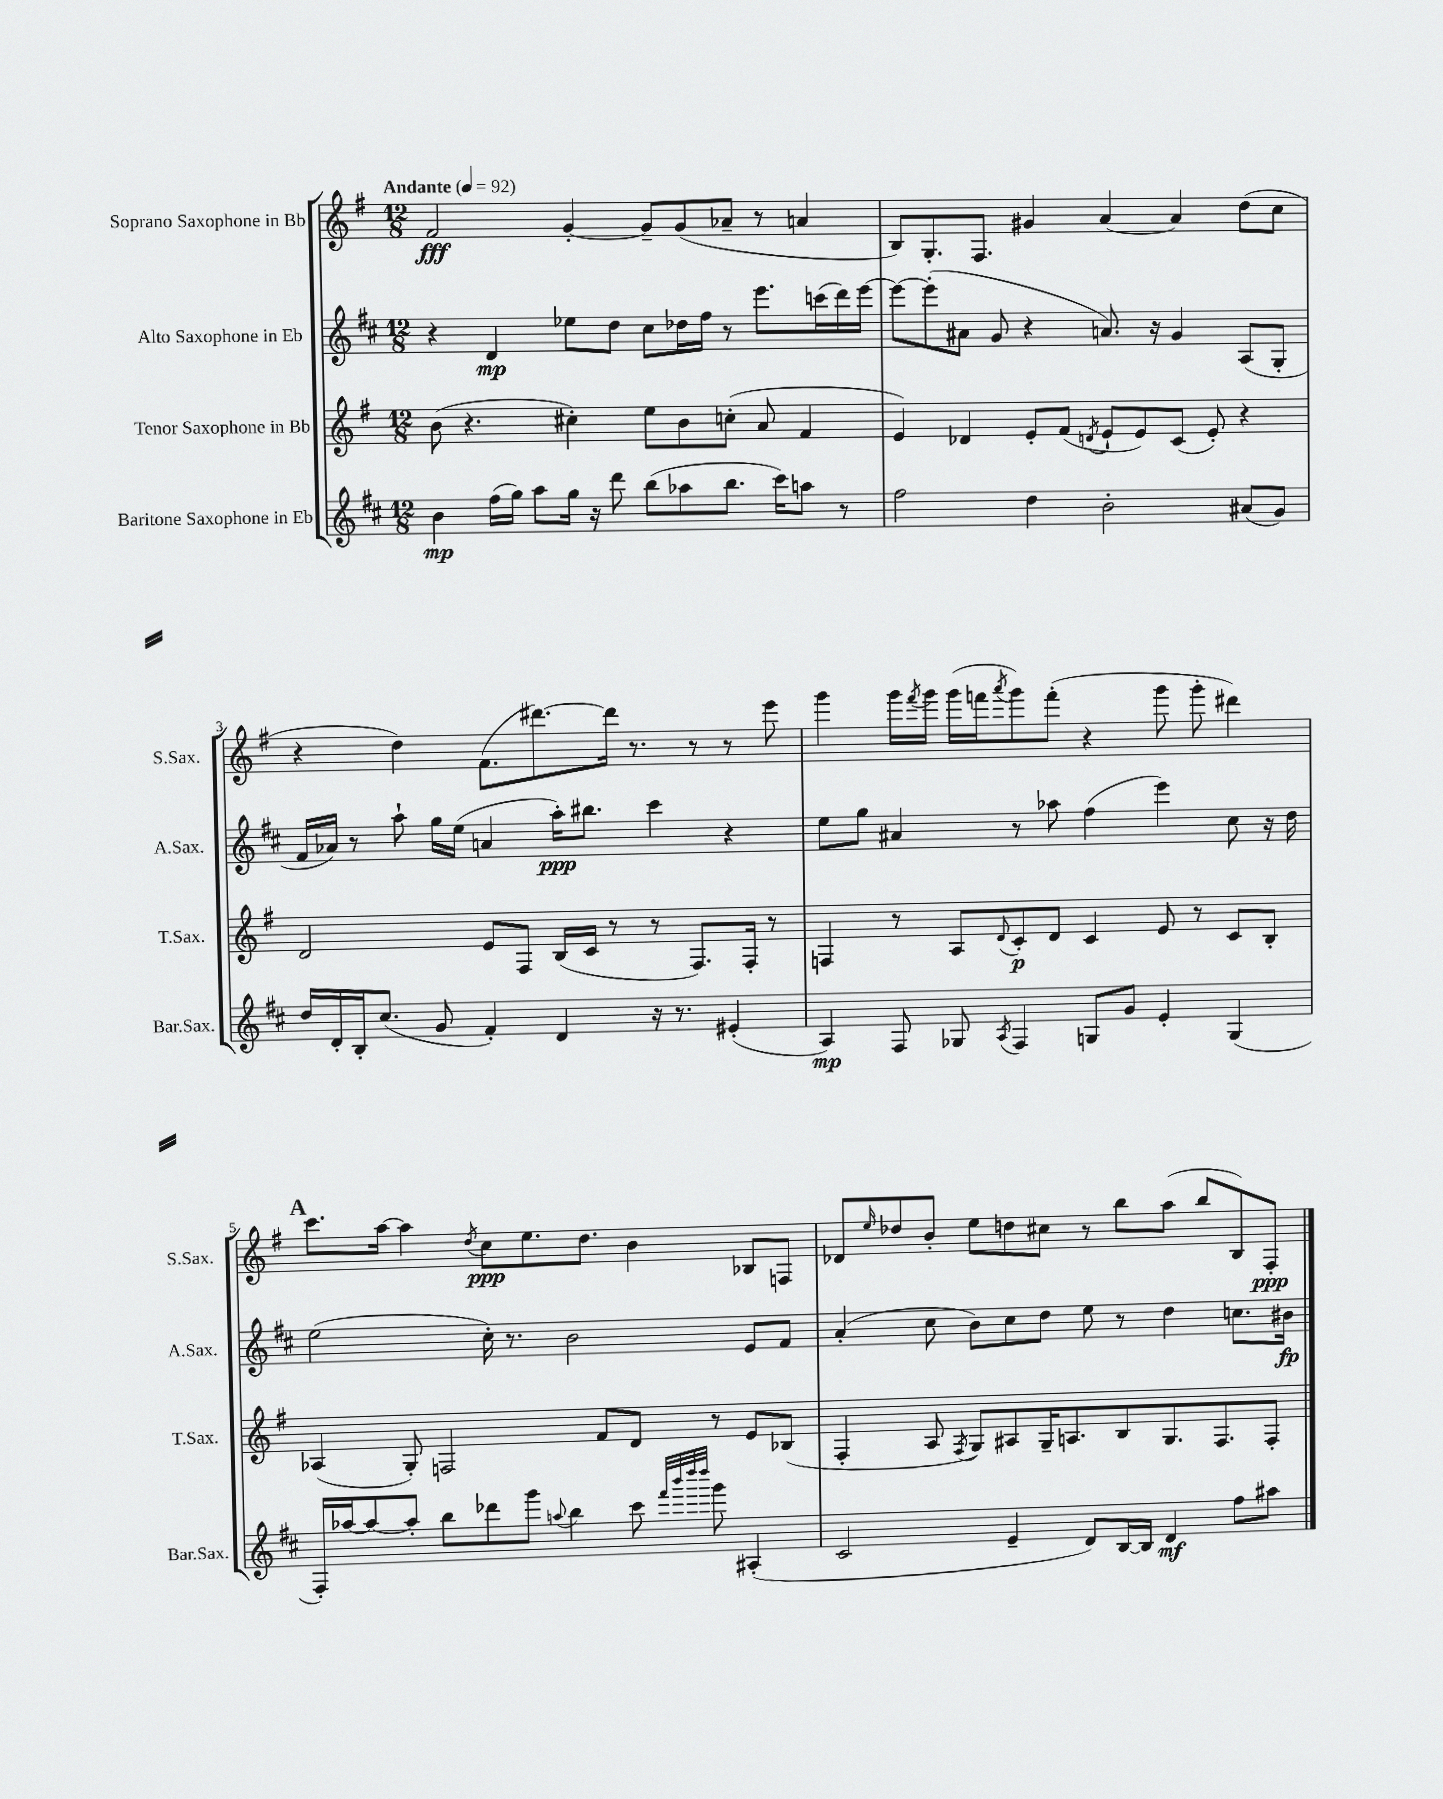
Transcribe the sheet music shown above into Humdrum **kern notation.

**kern	**kern	**kern	**kern
*staff4	*staff3	*staff2	*staff1
*clefG2	*clefG2	*clefG2	*clefG2
*k[f#c#]	*k[f#]	*k[f#c#]	*k[f#]
*M12/8	*M12/8	*M12/8	*M12/8
*MM92	*MM92	*MM92	*MM92
4b\	(8b\	4r	2f#/
.	4.r	.	.
(16ff#\LL	.	4d/	.
16gg\JJ)	.	.	.
8aa\L	.	.	.
16gg\Jk	4cc#'\)	8ee-\L	[4g'/
16r	.	.	.
8ddd\	.	8dd\J	.
(8bb\L	8ee\L	8cc#\L	8g~/]L
8aa-\	8b\	16dd-\L	(8g/
.	.	16ff#\JJ	.
8.bb\J	(8cc'\J	8r	8a-~/J
.	8a/	8.eee\L	8r
16ccc#\LK)	.	.	.
8aa\J	4f#/	.	4a/
.	.	(16ccc\L	.
8r	.	16ddd\)	.
.	.	[16eee\JJ	.
=	=	=	=
2ff#\	4e/)	8eee\_L	8B/L)
.	.	(8eee'\]	8.G'/
.	4d-/	8a#\J	.
.	.	.	8.F#/J
.	.	8g/	.
4dd\	8e'/L	4r	4g#/
.	(8f#/J	.	.
.	8qd/	.	.
2b'\	8e`/L	8.a/)	[4a/
.	8e/)	.	.
.	.	16r	.
.	(8c/J	4g/	4a/]
.	8e'/)	.	.
(8a#/L	4r	(8A/L	(8dd\L
8g/J)	.	8G'/J	8cc\J
=	=	=	=
16dd/LL	2d/	16f#/LL	4r
16d'/	.	16a-/JJ)	.
16B'/J	.	8r	.
(8.cc#/J	.	.	.
.	.	8aa`\	4dd\)
8g/	.	16gg\LL	.
.	.	(16ee\JJ	.
4f#'/)	8e/L	4a/	(8.f#\L
.	8F#/J	.	.
.	.	.	[8.ddd#\)
4d/	(16B/LL	16aa'\LK)	.
.	16c/JJ	8.bb#\J	.
.	8r	.	16ddd#\]Jk
.	.	.	8.r
16r	8r	4ccc#\	.
8.r	.	.	.
.	8.F#/L)	.	8r
(4e#'/	.	4r	8r
.	16F#'/Jk	.	.
.	8r	.	8eee\
=	=	=	=
4A/)	4F/	8ee\L	4ggg\
.	.	8gg\J	.
8F#/	8r	4a#/	16ggg\LL
.	.	.	8qfff#/
.	.	.	16ggg\JJ
8G-/	8A/L	.	(16ggg\LL
.	.	.	16fff\J
8qA/	8qqd/	.	8qaaa/
4F#/	8c'/	8r	8ggg\)
.	8d/J	8aa-\	(8fff'\J
8G/L	4c/	(4ff#\	4r
8g/J	.	.	.
4e'/	8e/	4eee\)	8ggg\
.	8r	.	8ggg'\
(4G/	8c/L	8cc#\	4ddd#\)
.	8B'/J	16r	.
.	.	16dd\	.
=	=	=	=
16F#'/LL)	(4A-/	(2ee\	8.ccc\L
[16aa-/J	.	.	.
8aa-/_	.	.	.
.	.	.	[16aa\Jk
8aa-'/]J	8G'/)	.	4aa\]
8bb\L	2F/	.	.
.	.	.	8qdd/
8ddd-\	.	16cc#'\)	8cc\L
.	.	8.r	.
8ggg\J	.	.	8.ee\
8qqaa/	.	.	.
4bb\	.	2b\	.
.	.	.	8.dd\J
.	8f#/L	.	.
8ccc#\	8d/J	.	4b\
32qqfff#/LLL	.	.	.
32qqbbb/	.	.	.
32qqdddd/	.	.	.
32qqdddd/JJJ	.	.	.
8ggg\	8r	.	.
(4A#'/	8e/L	8e/L	8B-/L
.	(8B-/J	8f#/J	8F/J
=	=	=	=
2c#/	4F#'/	(4a'/	8d-/L
.	.	.	16qqee/
.	.	.	8dd-/
.	8A/	8cc#\	8b'/J
.	8qF#/	.	.
.	8G/L)	8b\L)	8ee\L
4e~/	8A#/	8cc#\	8dd\
.	16G~/K	8dd\J	8cc#\J
.	8.A/	.	.
8d/L)	.	8ee\	8r
[16B/L	8B/	8r	8bb\L
16B/]JJ	.	.	.
4d/	8.G/	4dd\	(8aa\J
.	.	.	8bb/L
.	8.F#/	.	.
8ff#\L	.	8.cc\L	8B/)
8aa#\J	8F#'/J	.	8F#'/J
.	.	16b#\Jk	.
==	==	==	==
*-	*-	*-	*-
